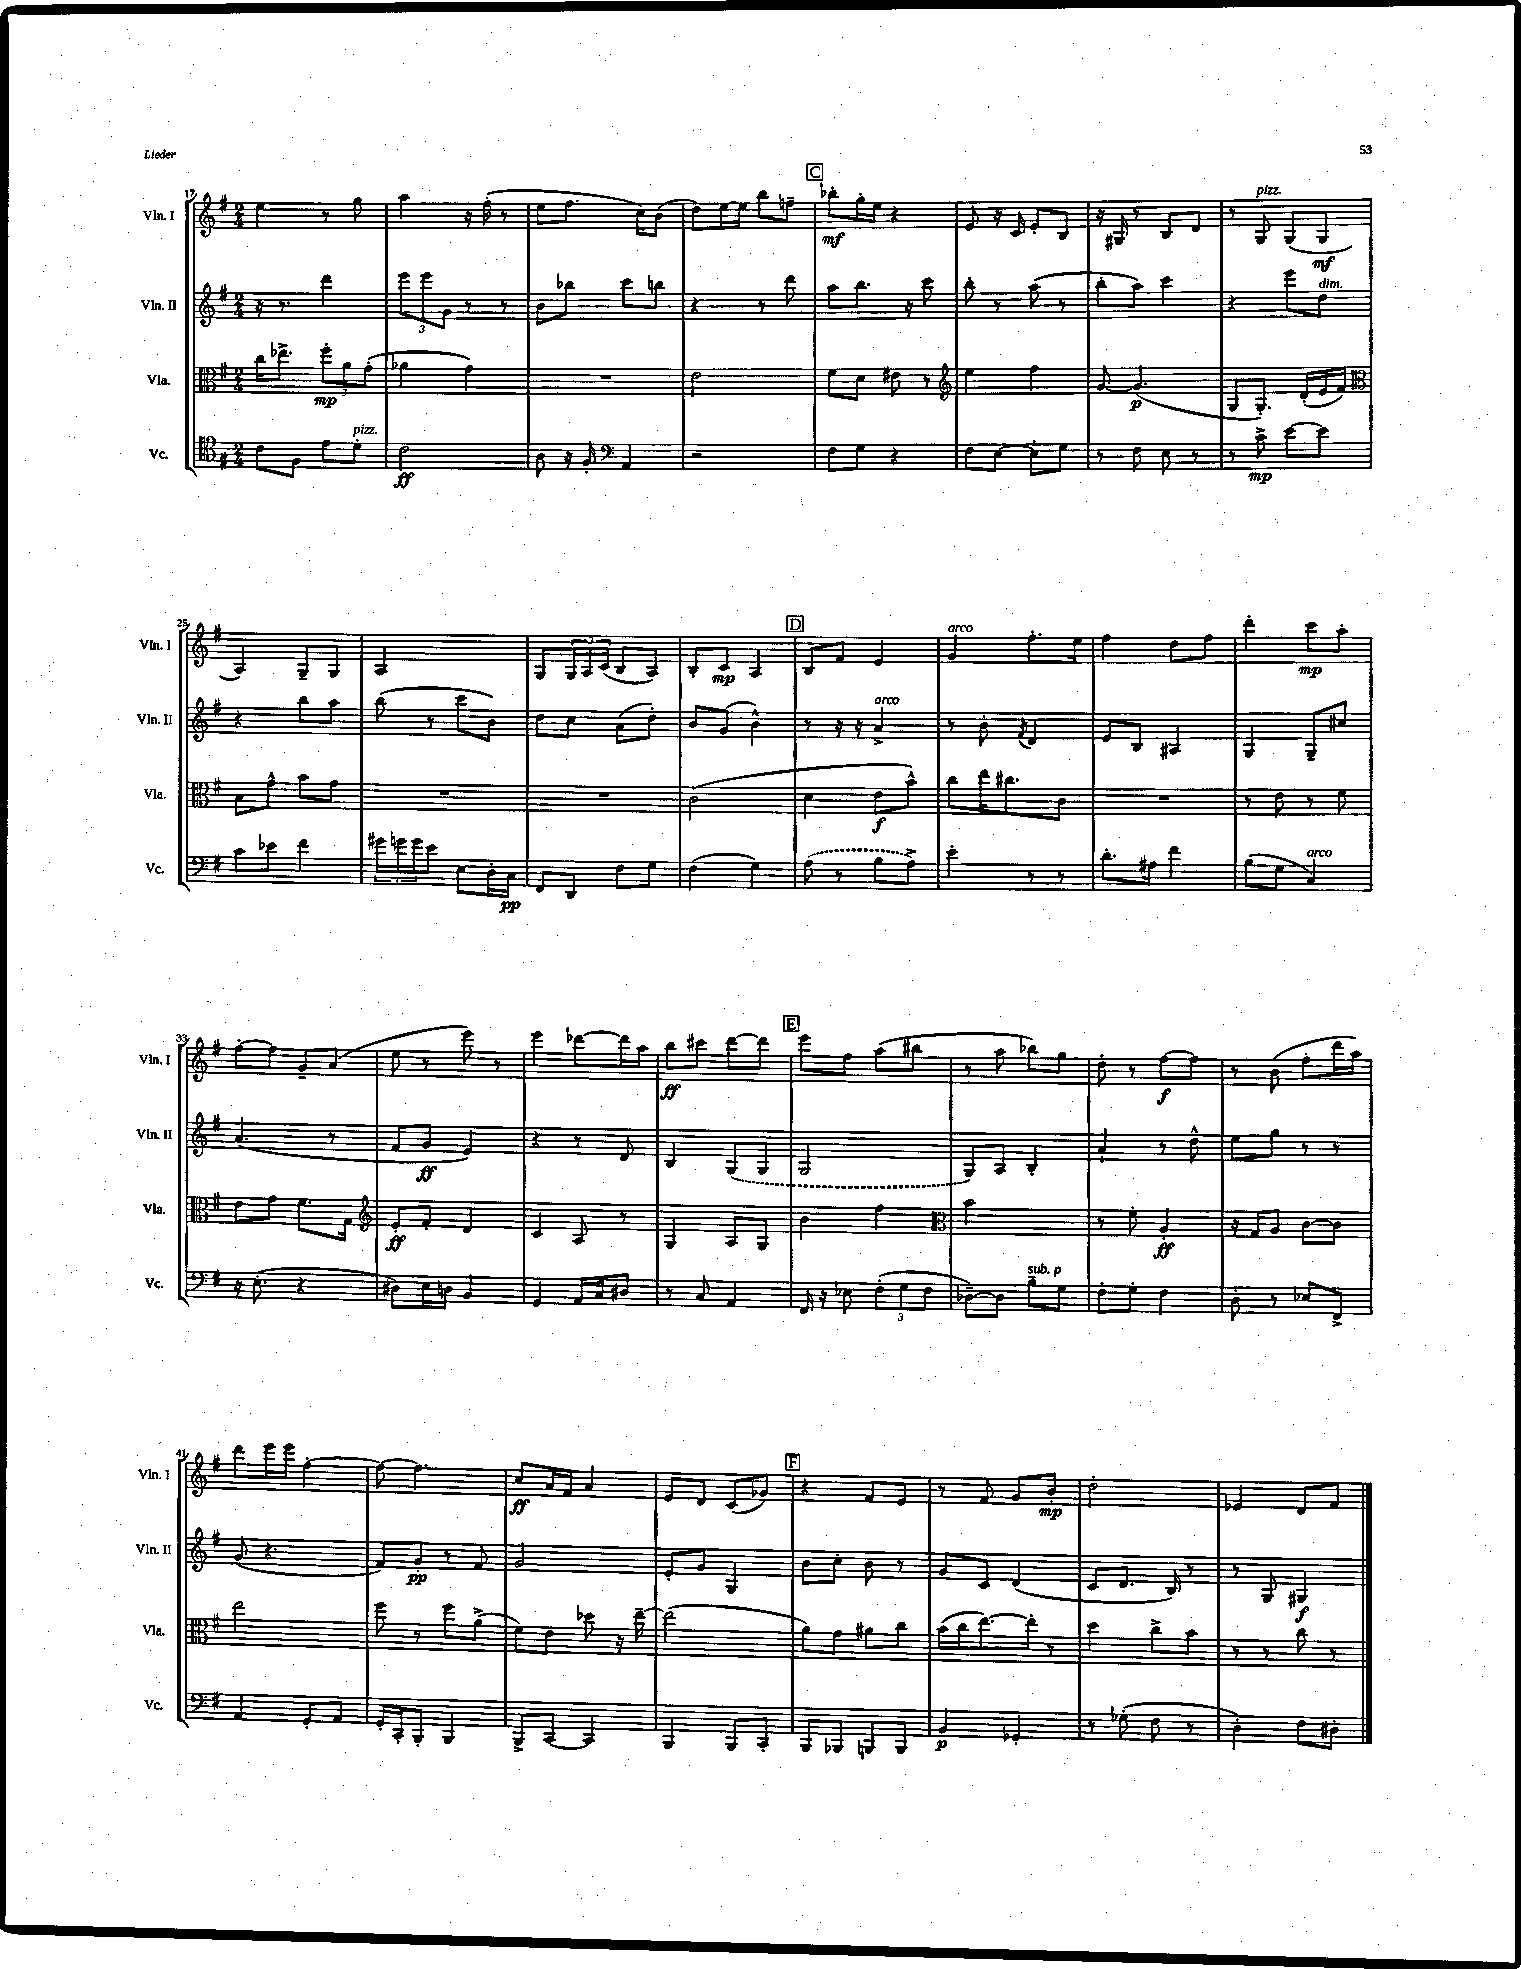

**kern	**dynam	**kern	**dynam	**kern	**dynam	**kern	**dynam
*part4	*part4	*part3	*part3	*part2	*part2	*part1	*part1
*staff4	*staff4	*staff3	*staff3	*staff2	*staff2	*staff1	*staff1
*I"Vc.	*	*I"Vla.	*	*I"Vln. II	*	*I"Vln. I	*
*I'Vc.	*	*I'Vla.	*	*I'Vln. II	*	*I'Vln. I	*
*clefC4	*	*clefC3	*	*clefG2	*	*clefG2	*
*k[f#]	*	*k[f#]	*	*k[f#]	*	*k[f#]	*
*M2/4	*	*M2/4	*	*M2/4	*	*M2/4	*
=17	=17	=17	=17	=17	=17	=17	=17
8c\L	.	16cc\KL	.	16r	.	4ee\	.
.	.	8.ee-X^\J	.	8.r	.	.	.
8F#\J	.	.	.	.	.	.	.
8e\L	.	12ff#'\L	mp	4ddd\	.	8r	.
.	.	12a\	.	.	.	.	.
!LO:TX:a:i:t=pizz.	!	!	!	!	!	!	!
8d'\J	.	.	.	.	.	8gg\	.
.	.	(12g'\J	.	.	.	.	.
=18	=18	=18	=18	=18	=18	=18	=18
2c\	ff	4a-X\	.	12eee\L	.	4aa\	.
.	.	.	.	12eee\	.	.	.
.	.	.	.	12g\J	.	.	.
.	.	4g\)	.	8r	.	16r	.
.	.	.	.	.	.	(16ff#'\	.
.	.	.	.	8r	.	8r	.
=19	=19	=19	=19	=19	=19	=19	=19
8A\	.	2r	.	8b\L	.	8ee\L	.
16r	.	.	.	8bb-X\J	.	8.ff#\J	.
16F#'/	.	.	.	.	.	.	.
*clefF4	*	*	*	*	*	*	*
4AA/	.	.	.	8ccc\L	.	.	.
.	.	.	.	.	.	16cc\KL)	.
.	.	.	.	8bbn\J	.	(8b\J	.
=20	=20	=20	=20	=20	=20	=20	=20
2r	.	2e\	.	4r	.	8dd\L)	.
.	.	.	.	.	.	[16ee\L	.
.	.	.	.	.	.	16ee\JJ]	.
.	.	.	.	8r	.	8bb\L	.
.	.	.	.	8ddd\	.	8ffn~\J	.
!!LO:REH:place=s1:t=C
=21	=21	=21	=21	=21	=21	=21	=21
8F#\L	.	8f#\L	.	8aa\L	.	8bb-X'\L	mf
8G\J	.	8d\J	.	8.bb\J	.	16gg'\L	.
.	.	.	.	.	.	16ee\JJ	.
4r	.	8e#X\	.	.	.	4r	.
.	.	.	.	16r	.	.	.
.	.	8r	.	8ccc\	.	.	.
=22	=22	=22	=22	=22	=22	=22	=22
*	*	*clefG2	*	*	*	*	*
8F#\L	.	4ee\	.	8bb'\	.	8e/	.
[8E\J	.	.	.	8r	.	16r	.
.	.	.	.	.	.	16c/	.
8E'\L]	.	4ff#\	.	(8aa\	.	8e'/L	.
8G\J	.	.	.	8r	.	8B/J	.
=23	=23	=23	=23	=23	=23	=23	=23
8r	.	[8g/	.	8bb'\L	.	16r	.
.	.	.	.	.	.	16G#X/	.
8F#\	.	(4.g/]	p	8aa\J)	.	8r	.
8E\	.	.	.	4ccc\	.	8B/L	.
8r	.	.	.	.	.	8d/J	.
=24	=24	=24	=24	=24	=24	=24	=24
8r	.	8G/L	.	4r	.	8r	.
!	!	!	!	!	!	!LO:TX:a:i:t=pizz.	!
8c^\	mp	8.G'/J)	.	.	.	8G/	.
[8e\L	.	.	.	8eee\L	.	(8G/L	.
.	.	(16d'/LL	.	.	.	.	.
!	!	!	!	!LO:TX:a:i:t=dim.	!	!	!
8e\J]	.	16e/	.	8dd\J	.	8G/J	mf
.	.	16f#/JJ)	.	.	.	.	.
!!LO:LB:g=z
=25	=25	=25	=25	=25	=25	=25	=25
*	*	*clefC3	*	*	*	*	*
8c\L	.	8B\L	.	4r	.	4A/)	.
8e-X\J	.	8g^^\J	.	.	.	.	.
4f#\	.	8b\L	.	8bb\L	.	8G~/L	.
.	.	8g\J	.	8aa\J	.	8G/J	.
=26	=26	=26	=26	=26	=26	=26	=26
24g#X\LL	.	2r	.	(8bb\	.	2A/	.
24gn\	.	.	.	.	.	.	.
24g\J	.	.	.	.	.	.	.
8e\J	.	.	.	8r	.	.	.
8E\L	.	.	.	8ccc\L	.	.	.
16D'\L	.	.	.	8b\J)	.	.	.
16C\JJ	pp	.	.	.	.	.	.
=27	=27	=27	=27	=27	=27	=27	=27
8FF#/L	.	2r	.	8dd\L	.	8G/L	.
8DD/J	.	.	.	8cc\J	.	24G/L	.
.	.	.	.	.	.	24A/	.
.	.	.	.	.	.	(24c/JJ	.
8F#\L	.	.	.	(8a\L	.	8B/L	.
8G\J	.	.	.	8dd'\J)	.	8A/J)	.
=28	=28	=28	=28	=28	=28	=28	=28
(4F#\	.	(2c\	.	8b/L	.	8B'/L	.
.	.	.	.	(8g/J	.	8c/J	mp
4G\)	.	.	.	4b^^\)	.	4A/	.
!!LO:REH:place=s1:t=D
=29	=29	=29	=29	=29	=29	=29	=29
(8A\	.	4d\	.	8r	.	8B/L	.
8r	.	.	.	16r	.	8f#/J	.
.	.	.	.	16r	.	.	.
!	!	!	!	!LO:TX:a:i:t=arco	!	!	!
8B\L	.	8e\L	f	4a^/	.	4e/	.
8A^\J)	.	8b^^\J)	.	.	.	.	.
=30	=30	=30	=30	=30	=30	=30	=30
!	!	!	!	!	!	!LO:TX:a:i:t=arco	!
4e'\	.	8cc\L	.	8r	.	4g/	.
.	.	16ee\K	.	8b'\	.	.	.
.	.	8.cc#X\	.	.	.	.	.
.	.	.	.	8qf#/	.	.	.
8r	.	.	.	4d/	.	8.ff#'\L	.
8r	.	8c\J	.	.	.	.	.
.	.	.	.	.	.	16ee\Jk	.
=31	=31	=31	=31	=31	=31	=31	=31
8.d'\L	.	2r	.	8e/L	.	4ff#\	.
.	.	.	.	8B/J	.	.	.
16A#X\Jk	.	.	.	.	.	.	.
4f#\	.	.	.	4A#X/	.	8dd\L	.
.	.	.	.	.	.	8ff#\J	.
=32	=32	=32	=32	=32	=32	=32	=32
(8B\L	.	8r	.	4G/	.	4ddd'\	.
8G\J	.	8e\	.	.	.	.	.
!LO:TX:a:i:t=arco	!	!	!	!	!	!	!
4C/)	.	8r	.	8G~/L	.	8ccc\L	mp
.	.	8f#\	.	8cc#X/J	.	8aa'\J	.
!!LO:LB:g=z
=33	=33	=33	=33	=33	=33	=33	=33
16r	.	8e\L	.	(4.a/	.	[8ff#'\L	.
(8.E'\	.	.	.	.	.	.	.
.	.	8g\J	.	.	.	8ff#\J]	.
4r	.	8.f#\L	.	.	.	8g~/L	.
.	.	.	.	8r	.	(8a/J	.
.	.	16G\Jk	.	.	.	.	.
=34	=34	=34	=34	=34	=34	=34	=34
*	*	*clefG2	*	*	*	*	*
8D#X\L)	.	8e'/L	ff	8f#/L	.	8ee\	.
16E\L	.	8f#'/J	.	8g/J	ff	8r	.
16Dn\JJ	.	.	.	.	.	.	.
4BB/	.	4d/	.	4e/)	.	8eee\)	.
.	.	.	.	.	.	8r	.
=35	=35	=35	=35	=35	=35	=35	=35
4GG/	.	4c/	.	4r	.	4eee\	.
16AA/LL	.	8A/	.	8r	.	[8ddd-X\L	.
16C/J	.	.	.	.	.	.	.
8D#X/J	.	8r	.	8d/	.	16ddd-\L]	.
.	.	.	.	.	.	16aa\JJ	.
=36	=36	=36	=36	=36	=36	=36	=36
8r	.	4G/	.	4B/	.	8bb\L	ff
8C/	.	.	.	.	.	8ccc#X\J	.
4AA/	.	8A/L	.	(8G/L	.	[8ddd\L	.
.	.	8G/J	.	8G/J	.	8ddd\J]	.
!!LO:REH:place=s1:t=E
=37	=37	=37	=37	=37	=37	=37	=37
16FF#/	.	4b\	.	2G/	.	8eee\L	.
16r	.	.	.	.	.	.	.
8E-X\	.	.	.	.	.	8ff#\J	.
(12F#'\L	.	4ff#\	.	.	.	(8aa\L	.
12G\	.	.	.	.	.	.	.
.	.	.	.	.	.	8bb#X\J	.
12F#\J	.	.	.	.	.	.	.
=38	=38	=38	=38	=38	=38	=38	=38
*	*	*clefC3	*	*	*	*	*
[8D-X~\L)	.	2b\	.	8G/L)	.	8r	.
8D-\J]	.	.	.	8A/J	.	8aa\	.
!LO:TX:a:i:t=sub. p	!	!	!	!	!	!	!
8B~\L	.	.	.	4B'/	.	8bb-X\L)	.
8G\J	.	.	.	.	.	8gg\J	.
=39	=39	=39	=39	=39	=39	=39	=39
8F#'\L	.	8r	.	4a`/	.	8dd'\	.
8G'\J	.	8f#'\	.	.	.	8r	.
4F#\	.	4A'/	ff	8r	.	[8ff#\L	f
.	.	.	.	8dd^^\	.	8ff#\J]	.
=40	=40	=40	=40	=40	=40	=40	=40
8D'\	.	16r	.	8ee\L	.	8r	.
.	.	16G/KL	.	.	.	.	.
8r	.	8A/J	.	8gg\J	.	(8b\	.
8E-X/L	.	[8c\L	.	8r	.	8ff#'\L	.
8FF#^/J	.	8c\J]	.	8r	.	16ddd\L	.
.	.	.	.	.	.	16aa\JJ)	.
!!LO:LB:g=z
=41	=41	=41	=41	=41	=41	=41	=41
4AA/	.	2ee\	.	(8g/	.	8ddd\L	.
.	.	.	.	4.r	.	16eee\L	.
.	.	.	.	.	.	16eee\JJ	.
8GG'/L	.	.	.	.	.	[4ff#'\	.
8AA/J	.	.	.	.	.	.	.
=42	=42	=42	=42	=42	=42	=42	=42
16GG'/LL	.	8ff#\	.	8f#/L)	.	8ff#\_	.
16CC'/J	.	.	.	.	.	.	.
8BBB'/J	.	8r	.	8g'/J	pp	4.ff#\]	.
4BBB/	.	8ff#\L	.	8r	.	.	.
.	.	(8a^\J	.	8f#/	.	.	.
=43	=43	=43	=43	=43	=43	=43	=43
8BBB^/L	.	8f#\L)	.	2g/	.	8cc/L	ff
[8CC/J	.	8e\J	.	.	.	16a/L	.
.	.	.	.	.	.	16f#/JJ	.
4CC/]	.	8dd-X\	.	.	.	4a/	.
.	.	16r	.	.	.	.	.
.	.	[16ee~\	.	.	.	.	.
=44	=44	=44	=44	=44	=44	=44	=44
4BBB/	.	(2ee\]	.	8e'/L	.	8e/L	.
.	.	.	.	8g/J	.	8d/J	.
8BBB/L	.	.	.	4G/	.	(8c/L	.
8CC'/J	.	.	.	.	.	8g-X/J)	.
!!LO:REH:place=s1:t=F
=45	=45	=45	=45	=45	=45	=45	=45
8BBB/L	.	8a\L)	.	8b\L	.	4r	.
8BBB-X/J	.	8g\J	.	8cc'\J	.	.	.
8BBBn/L	.	8a#X\L	.	8b\	.	8f#/L	.
8BBB/J	.	8cc\J	.	8r	.	8e/J	.
=46	=46	=46	=46	=46	=46	=46	=46
4BB/	p	(16b\LL	.	8g/L	.	8r	.
.	.	16cc\J	.	.	.	.	.
.	.	[8.ee\)	.	8c/J	.	8f#/	.
4GG-X'/	.	.	.	(4d/	.	8g/L	.
.	.	16ee'\Jk]	.	.	.	.	.
.	.	8r	.	.	.	8b'/J	mp
=47	=47	=47	=47	=47	=47	=47	=47
8r	.	4dd\	.	8c/L	.	2dd'\	.
(8G-X'\	.	.	.	8.d/J	.	.	.
8F#\	.	8cc^\L	.	.	.	.	.
.	.	.	.	16B/)	.	.	.
8r	.	8b\J	.	8r	.	.	.
=48	=48	=48	=48	=48	=48	=48	=48
4D'\)	.	8r	.	8r	.	4e-X/	.
.	.	8r	.	8G/	.	.	.
8F#\L	.	8cc\	.	4G#X/	f	8d/L	.
8D#X'\J	.	8r	.	.	.	8f#/J	.
==	==	==	==	==	==	==	==
*-	*-	*-	*-	*-	*-	*-	*-
